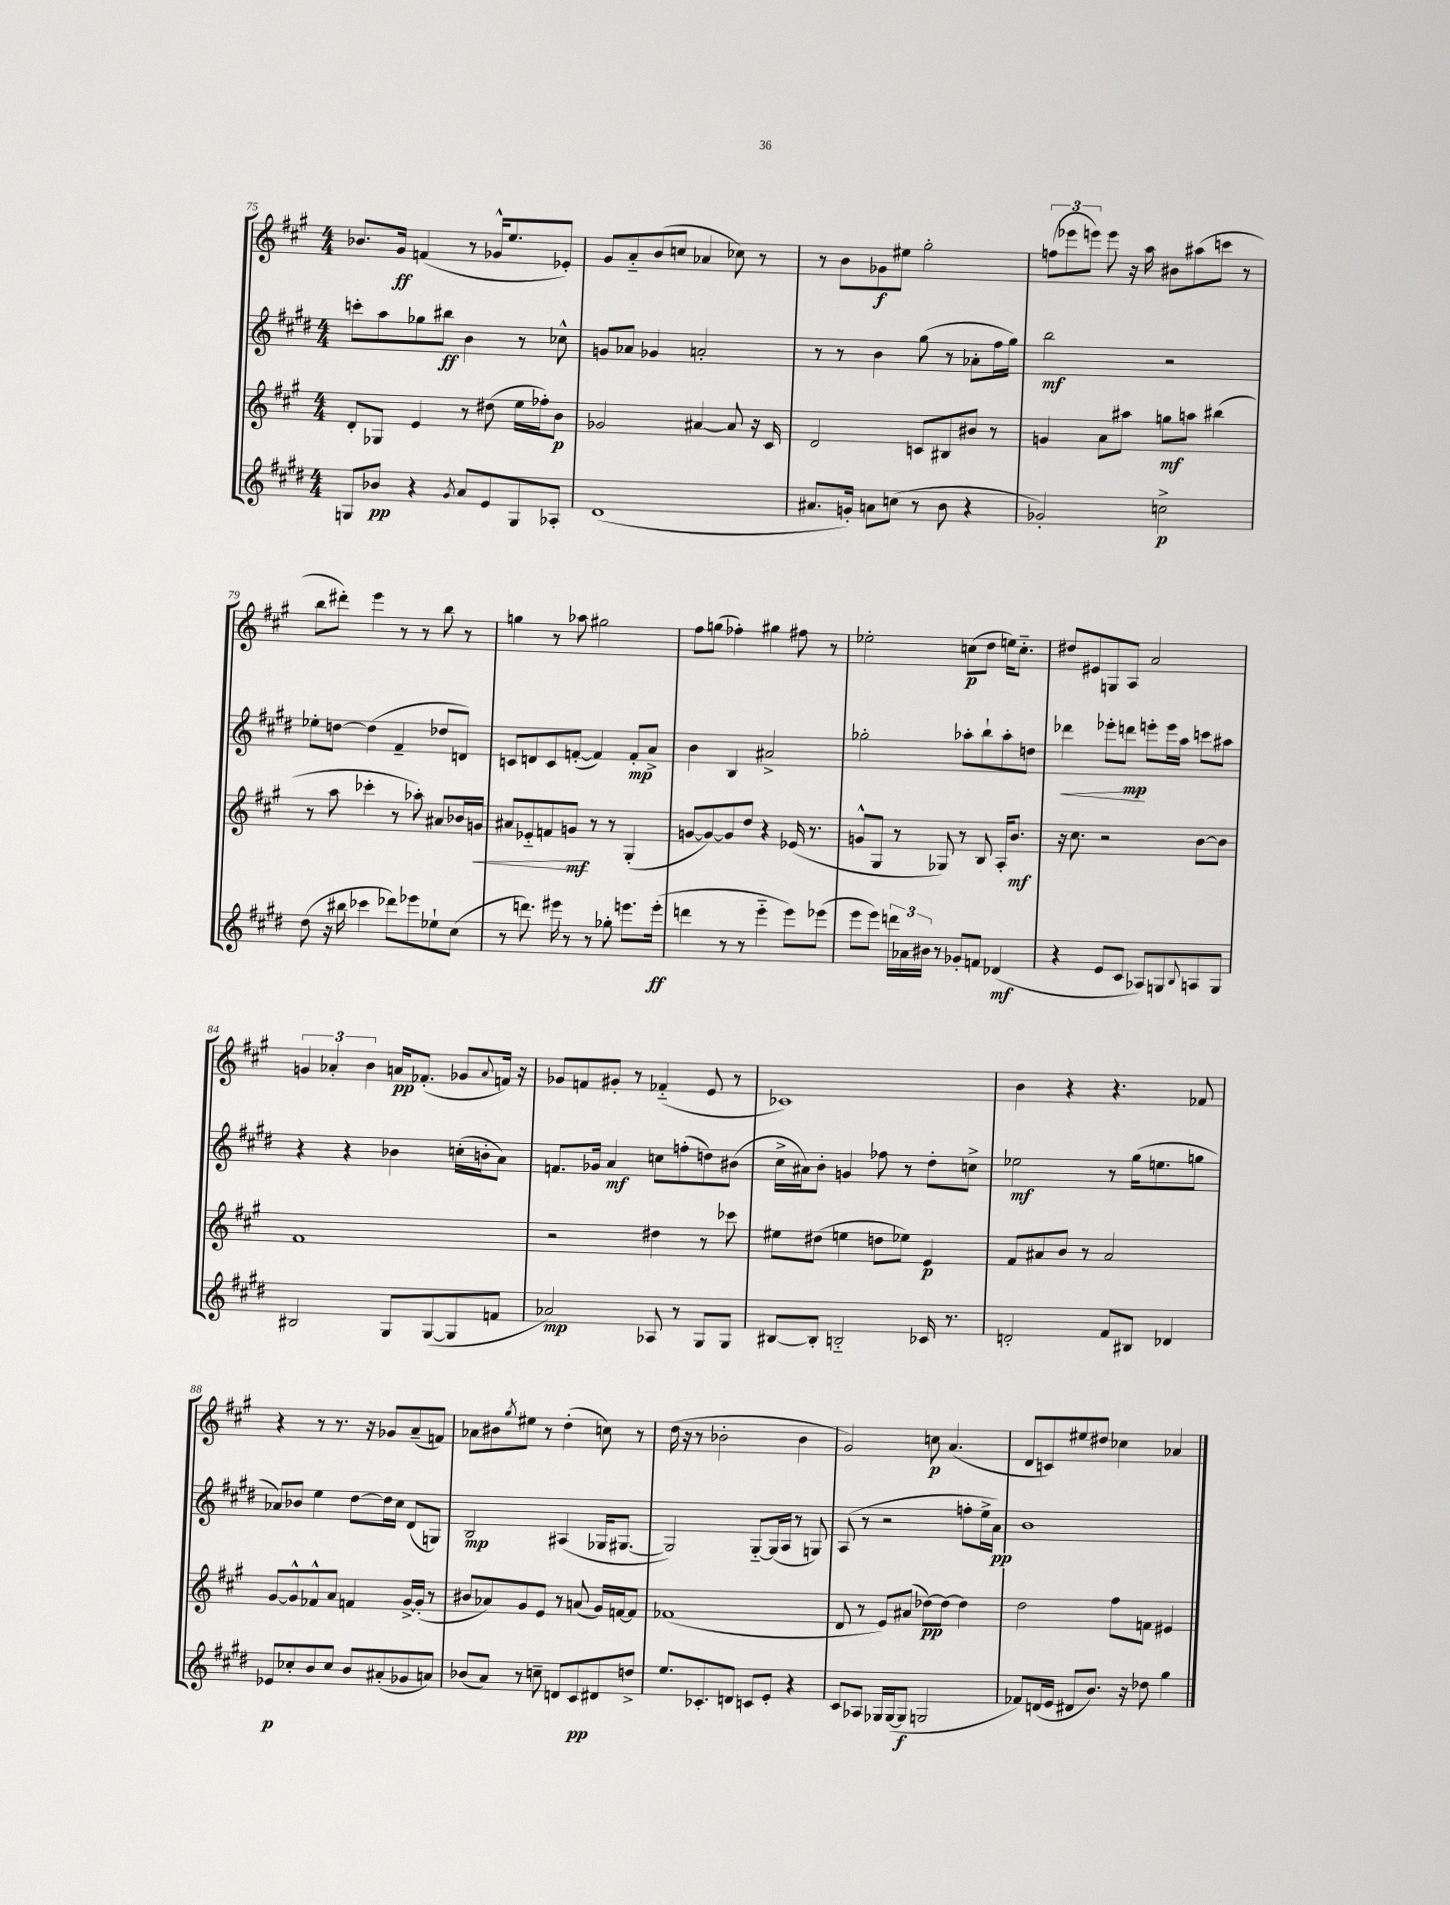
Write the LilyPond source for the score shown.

<<
\new StaffGroup <<
\new Staff = "s0" {
    \clef treble \key a \major \numericTimeSignature \time 4/4
    bes'8. gis'16\ff f'4( r8 ges'16-^ e''8. ees'8-.) |
    gis'8 a'8-_ b'8( c''8 aes'4 ces''8) r8 |
    r8 b'8 ges'8\f eis''8 gis''2-. |
    \tuplet 3/2 { f''8( ees'''8 e'''8) } e'''8 r16 a''16 bis'8 ais''8( c'''8 r8 |
    b''8 dis'''8-.) e'''4 r8 r8 b''8 r8 |
    g''4 r8 aes''8 gis''2 |
    fis''8 g''8( fes''4-.) gis''4 fis''8 r8 |
    ees''2-. c''8\p( d''8 e''16) c''8.-_ |
    dis''8 eis'8 g8 a8 a'2 |
    \tuplet 3/2 { g'4 aes'4-. b'4 } a'16\pp fes'8.-.( ges'8 \appoggiatura { a'8 } f'16) r16 |
    ges'8 f'8 gis'8-. r8 fes'4-_( e'8 r8 |
    ces'1) |
    b'4 r4 r4. fes'8 |
    r4 r8 r8. r16 ges'8 a'8--( f'8) |
    aes'8 bis'8 \acciaccatura { gis''8 } eis''8 r8 d''4-.( c''8) r8 |
    d''16( r16 r8 bes'2-. bes'4 |
    gis'2) c''8\p a'4.( |
    d'8 c'8) eis''8 dis''8 ces''4 aes'4 \bar "|." |
}
\new Staff = "s1" {
    \clef treble \key e \major \numericTimeSignature \time 4/4
    c'''8-. a''8 ges''8 bis''8\ff b'4 r8 ces''8-^ |
    g'8 aes'8 ges'4 a'2-. |
    r8 r8 b'4 gis''8( r8 aes'8-. fis''16 gis''16) |
    b''2\mf r2 |
    ees''8-. d''8~ d''4( fis'4-- des''8 d'8) |
    c'8 d'8 c'8 f'8~-.( f'4) f'8-.\mp a'8-> |
    b'4 b4 ais'2-> |
    ges''2-. aes''8-. b''8-! aes''8-. d''8 |
    des'''4\< ees'''8-. d'''8\mp\! e'''8-. e'''16 a''16 c'''8 ais''8 |
    r4 r4 bes'4 c''16-.( b'16-. a'8) |
    f'8. ges'16 a'4\mf c''8 f''8-.( d''8) bis'8( |
    cis''16-> ais'16) b'8-. g'4 fes''8 r8 dis''8-. c''8-> |
    ees''2\mf r8 gis''16( e''8. g''8 |
    aes'8) bes'8 e''4 dis''8~ dis''16 cis''16 dis'8( g8) |
    b2\mp ais4( ges16 gis8.~ |
    gis2) gis8~-_ gis16( a16 r8 g8) |
    a8( r8 r2 f''8-. e''16-> a'16\pp) |
    b'1 \bar "|." |
}
\new Staff = "s2" {
    \clef treble \key a \major \numericTimeSignature \time 4/4
    d'8-. ges8 e'4 r8 dis''8( e''16 fes''16-.) b'8\p |
    ges'2 ais'4~ ais'8 r16 cis'16 |
    d'2 c'8 bis8 bis'8 r8 |
    g'4 a'8 ais''8 g''8\mf a''8 bis''4( |
    r8 a''8 ces'''4-. r8 aes''8-.) ais'8 bes'16 g'16\< |
    ais'8 ees'8-_ f'8 g'8\mf\! r8 r8 gis4-.( |
    g'8~ g'8~) g'8 d''8 r4 ees'16( r8. |
    g'8-^ gis8 r8 ges8) r8 b8 a16-. b'8.\mf |
    r16 cis''8. r2 b'8~ b'8 |
    fis'1 |
    r2 dis''4 r8 ces'''8 |
    eis''8 dis''8( e''4 d''8 ees''8) e'4\p |
    fis'8 ais'8 b'8 r8 ais'2 |
    gis'8~ gis'8-^ fes'8-^ a'8 f'4 gis'16~-> gis'16-.( r8 |
    bis'8 aes'8) gis'8 e'8 r8 a'8( gis'16) f'16~ f'8 |
    fes'1( |
    d'8 r8 e'8) ais'8( des''8~\pp) des''8~ des''4 |
    d''2 fis''8 f'8 eis'4 \bar "|." |
}
\new Staff = "s3" {
    \clef treble \key e \major \numericTimeSignature \time 4/4
    g8 bes'8\pp r4 \acciaccatura { gis'8 } a'8 e'8 g8 aes8-. |
    dis'1( |
    ais'8. g'16-.) a'8 c''8( r8 b'8 r4 |
    ges'2-.) c''2->\p |
    dis''8( r16 bis''16 ces'''4 des'''8) ees'''8 ees''8-! cis''8( |
    r8 d'''8.) eis'''16 r8 r8 ges''8-. e'''8. e'''16-.\ff( |
    d'''4 r8 r8 e'''4-_ e'''8) ees'''8( |
    e'''8 e'''8) \tuplet 3/2 { d'''16 aes'16 bis'16 } r8 ges'8-. f'8 des'4\mf( |
    r4 e'8 cis'8 aes8) g8 \appoggiatura { b8 } a8 g8 |
    bis2 gis8 gis8~( gis8 f'8 |
    aes'2\mp) aes8 r8 gis8 gis8 |
    bis8~ bis8-. b2-_ ces'16 r8. |
    d'2-. fis'8 bis8 des'4 |
    ees'8\p ces''8-. b'8 ces''8 b'8 ais'8-.( ges'8 a'8) |
    bes'8( a'8) r8 c''8-- d'8 cis'8\pp dis'8 d''8-> |
    e''8. ces'8.-. d'8 c'8 e'8-. r4 |
    cis'8 aes8 ges16 ges16~( ges8\f g2 |
    fes'8) d'16( e'16 dis'8 b'8.) r16 des''8 gis''4 \bar "|." |
}
>>
>>
\layout { \context { \Score currentBarNumber = #75 } }
